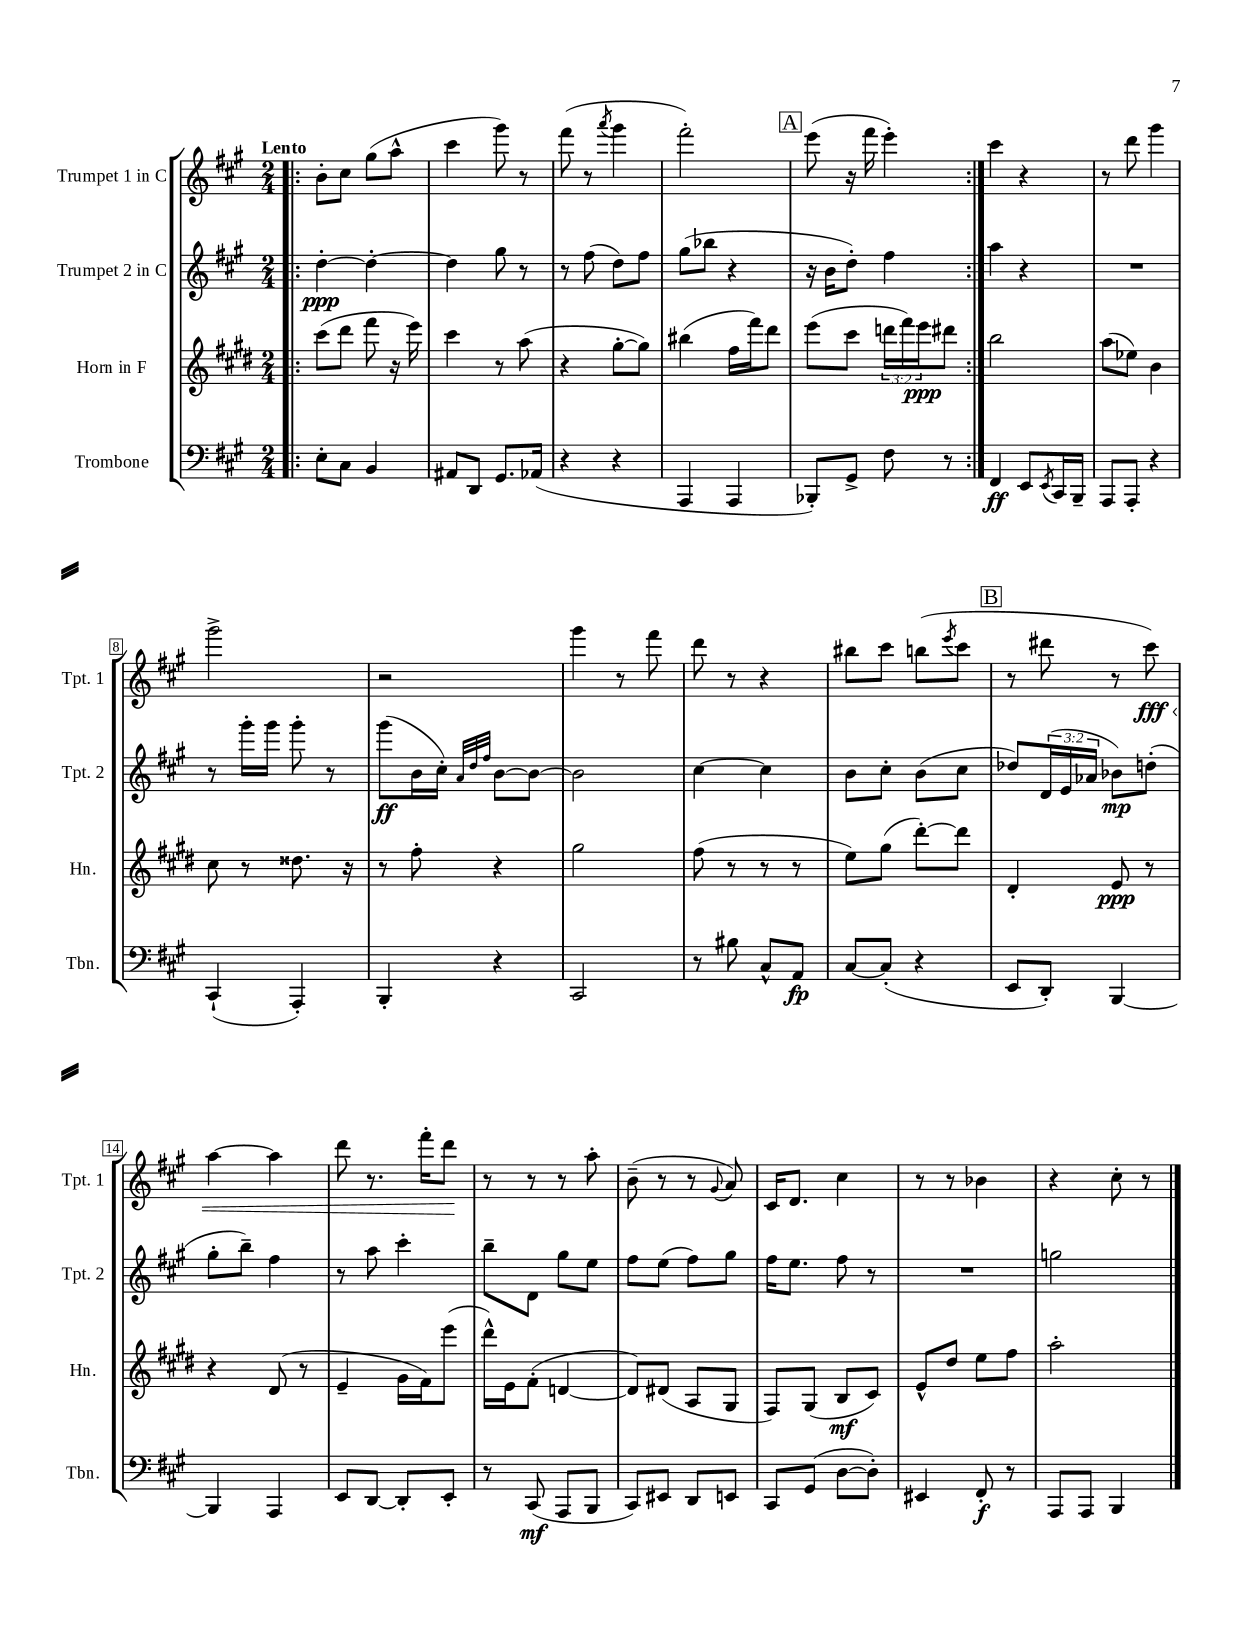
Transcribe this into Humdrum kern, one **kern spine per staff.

**kern	**dynam	**kern	**dynam	**kern	**dynam	**kern	**dynam
*part4	*part4	*part3	*part3	*part2	*part2	*part1	*part1
*staff4	*staff4	*staff3	*staff3	*staff2	*staff2	*staff1	*staff1
*I"Trombone	*	*I"Horn in F	*	*I"Trumpet 2 in C	*	*I"Trumpet 1 in C	*
*I'Tbn.	*	*I'Hn.	*	*I'Tpt. 2	*	*I'Tpt. 1	*
*clefF4	*	*clefG2	*	*clefG2	*	*clefG2	*
*k[f#c#g#]	*	*k[f#c#g#d#]	*	*k[f#c#g#]	*	*k[f#c#g#]	*
*M2/4	*	*M2/4	*	*M2/4	*	*M2/4	*
=1!|:	=1!|:	=1!|:	=1!|:	=1!|:	=1!|:	=1!|:	=1!|:
!	!	!	!	!	!	!LO:TX:a:B:t=Lento	!
8E'\L	.	(8ccc#\L	.	[4dd'\	ppp	8b'\L	.
8C#\J	.	8ddd#\J	.	.	.	8cc#\J	.
4BB/	.	8fff#\	.	4dd'\_	.	(8gg#\L	.
.	.	16r	.	.	.	8aa^^\J	.
.	.	16eee\)	.	.	.	.	.
=2	=2	=2	=2	=2	=2	=2	=2
8AA#X/L	.	4ccc#\	.	4dd\]	.	4ccc#\	.
8DD/J	.	.	.	.	.	.	.
8.GG#/L	.	8r	.	8gg#\	.	8ggg#\)	.
.	.	(8aa\	.	8r	.	8r	.
(16AA-X/Jk	.	.	.	.	.	.	.
=3	=3	=3	=3	=3	=3	=3	=3
4r	.	4r	.	8r	.	(8fff#\	.
.	.	.	.	(8ff#\	.	8r	.
.	.	.	.	.	.	8qaaa/	.
4r	.	[8gg#'\L	.	8dd\L)	.	4ggg#\	.
.	.	8gg#\J])	.	8ff#\J	.	.	.
=4	=4	=4	=4	=4	=4	=4	=4
4AAA/	.	(4bb#X\	.	(8gg#\L	.	2fff#'\)	.
.	.	.	.	8bb-X\J	.	.	.
4AAA/	.	16ff#\LL	.	4r	.	.	.
.	.	16fff#\J)	.	.	.	.	.
.	.	8ddd#\J	.	.	.	.	.
!!LO:REH:place=s1:t=A
=5	=5	=5	=5	=5	=5	=5	=5
8BBB-X'/L)	.	(8eee\L	.	16r	.	(8eee\	.
.	.	.	.	16b\KL	.	.	.
8GG#^/J	.	8ccc#\J	.	8dd'\J)	.	16r	.
.	.	.	.	.	.	16fff#\	.
8F#\	.	24dddn\LL	.	4ff#\	.	4eee'\)	.
.	.	24fff#\)	.	.	.	.	.
.	.	24eee\J	ppp	.	.	.	.
8r	.	8ddd#X\J	.	.	.	.	.
=6:|!	=6:|!	=6:|!	=6:|!	=6:|!	=6:|!	=6:|!	=6:|!
4FF#/	ff	2bb\	.	4aa\	.	4ccc#\	.
8EE/L	.	.	.	4r	.	4r	.
8qEE/	.	.	.	.	.	.	.
16CC#/L	.	.	.	.	.	.	.
16BBB~/JJ	.	.	.	.	.	.	.
=7	=7	=7	=7	=7	=7	=7	=7
8AAA/L	.	(8aa\L	.	2r	.	8r	.
8AAA'/J	.	8ee-X\J)	.	.	.	8ddd\	.
4r	.	4b\	.	.	.	4ggg#\	.
!!LO:LB:g=z
=8	=8	=8	=8	=8	=8	=8	=8
(4CC#`/	.	8cc#\	.	8r	.	2ggg#^\	.
.	.	8r	.	16ggg#'\LL	.	.	.
.	.	.	.	16ggg#\JJ	.	.	.
4AAA'/)	.	8.dd##X\	.	8ggg#'\	.	.	.
.	.	.	.	8r	.	.	.
.	.	16r	.	.	.	.	.
=9	=9	=9	=9	=9	=9	=9	=9
4BBB'/	.	8r	.	(8ggg#\L	ff	2r	.
.	.	8ff#'\	.	16b\L	.	.	.
.	.	.	.	16cc#'\JJ)	.	.	.
.	.	.	.	32qqa/LLL	.	.	.
.	.	.	.	32qqdd/	.	.	.
.	.	.	.	32qqff#/JJJ	.	.	.
4r	.	4r	.	[8b\L	.	.	.
.	.	.	.	8b\J_	.	.	.
=10	=10	=10	=10	=10	=10	=10	=10
2CC#/	.	2gg#\	.	2b\]	.	4ggg#\	.
.	.	.	.	.	.	8r	.
.	.	.	.	.	.	8fff#\	.
=11	=11	=11	=11	=11	=11	=11	=11
8r	.	(8ff#\	.	[4cc#\	.	8ddd\	.
8B#X\	.	8r	.	.	.	8r	.
8C#^^/L	.	8r	.	4cc#\]	.	4r	.
8AA/J	fp	8r	.	.	.	.	.
=12	=12	=12	=12	=12	=12	=12	=12
[8C#/L	.	8ee\L)	.	8b\L	.	8bb#X\L	.
(8C#'/J]	.	(8gg#\J	.	8cc#'\J	.	8ccc#\J	.
4r	.	[8ddd#'\L)	.	(8b\L	.	(8bbn\L	.
.	.	.	.	.	.	8qeee/	.
.	.	8ddd#\J]	.	8cc#\J	.	8ccc#\J	.
!!LO:REH:place=s1:t=B
=13	=13	=13	=13	=13	=13	=13	=13
8EE/L	.	4d#'/	.	8dd-X/L)	.	8r	.
8DD'/J)	.	.	.	(24d/L	.	8ddd#X\	.
.	.	.	.	24e/	.	.	.
.	.	.	.	24a-X/JJ	.	.	.
[4BBB/	.	8e/	ppp	8b-X\L)	mp	8r	.
!	!	!	!	!	!	!	!LO:HP:b
.	.	8r	.	(8ddn'\J	.	8ccc#\)	< fff
!!LO:LB:g=z
=14	=14	=14	=14	=14	=14	=14	=14
4BBB/]	.	4r	.	8gg#'\L	.	[4aa\	.
.	.	.	.	8bb~\J)	.	.	.
4AAA/	.	(8d#/	.	4ff#\	.	4aa\]	.
.	.	8r	.	.	.	.	.
=15	=15	=15	=15	=15	=15	=15	=15
8EE/L	.	4e~/	.	8r	.	8ddd\	.
[8DD/J	.	.	.	8aa\	.	8.r	.
8DD'/L]	.	16g#\LL	.	4ccc#'\	.	.	.
.	.	16f#\J)	.	.	.	16fff#'\KL	.
8EE'/J	.	(8eee\J	.	.	.	8ddd\J	.
.	.	.	.	.	.	.	[
=16	=16	=16	=16	=16	=16	=16	=16
8r	.	16ddd#^^\LL)	.	8bb~\L	.	8r	.
.	.	16e\J	.	.	.	.	.
(8CC#/	mf	(8f#'\J	.	8d\J	.	8r	.
8AAA/L	.	[4dn/	.	8gg#\L	.	8r	.
8BBB/J	.	.	.	8ee\J	.	8aa'\	.
=17	=17	=17	=17	=17	=17	=17	=17
8CC#/L)	.	8d/L])	.	8ff#\L	.	(8b~\	.
8EE#X/J	.	(8d#X/J	.	(8ee\J	.	8r	.
8DD/L	.	8A/L	.	8ff#\L)	.	8r	.
.	.	.	.	.	.	8qqg#/	.
8EEn/J	.	8G#/J	.	8gg#\J	.	8a/)	.
=18	=18	=18	=18	=18	=18	=18	=18
8CC#/L	.	8F#/L)	.	16ff#\KL	.	16c#/KL	.
.	.	.	.	8.ee\J	.	8.d/J	.
(8GG#/J	.	(8G#/J	.	.	.	.	.
[8D\L	.	8B/L	mf	8ff#\	.	4cc#\	.
8D'\J])	.	8c#/J)	.	8r	.	.	.
=19	=19	=19	=19	=19	=19	=19	=19
4EE#X/	.	8e^^/L	.	2r	.	8r	.
.	.	8dd#/J	.	.	.	8r	.
8FF#'/	f	8ee\L	.	.	.	4b-X\	.
8r	.	8ff#\J	.	.	.	.	.
=20	=20	=20	=20	=20	=20	=20	=20
8AAA/L	.	2aa'\	.	2ggn\	.	4r	.
8AAA/J	.	.	.	.	.	.	.
4BBB/	.	.	.	.	.	8cc#'\	.
.	.	.	.	.	.	8r	.
==	==	==	==	==	==	==	==
*-	*-	*-	*-	*-	*-	*-	*-
